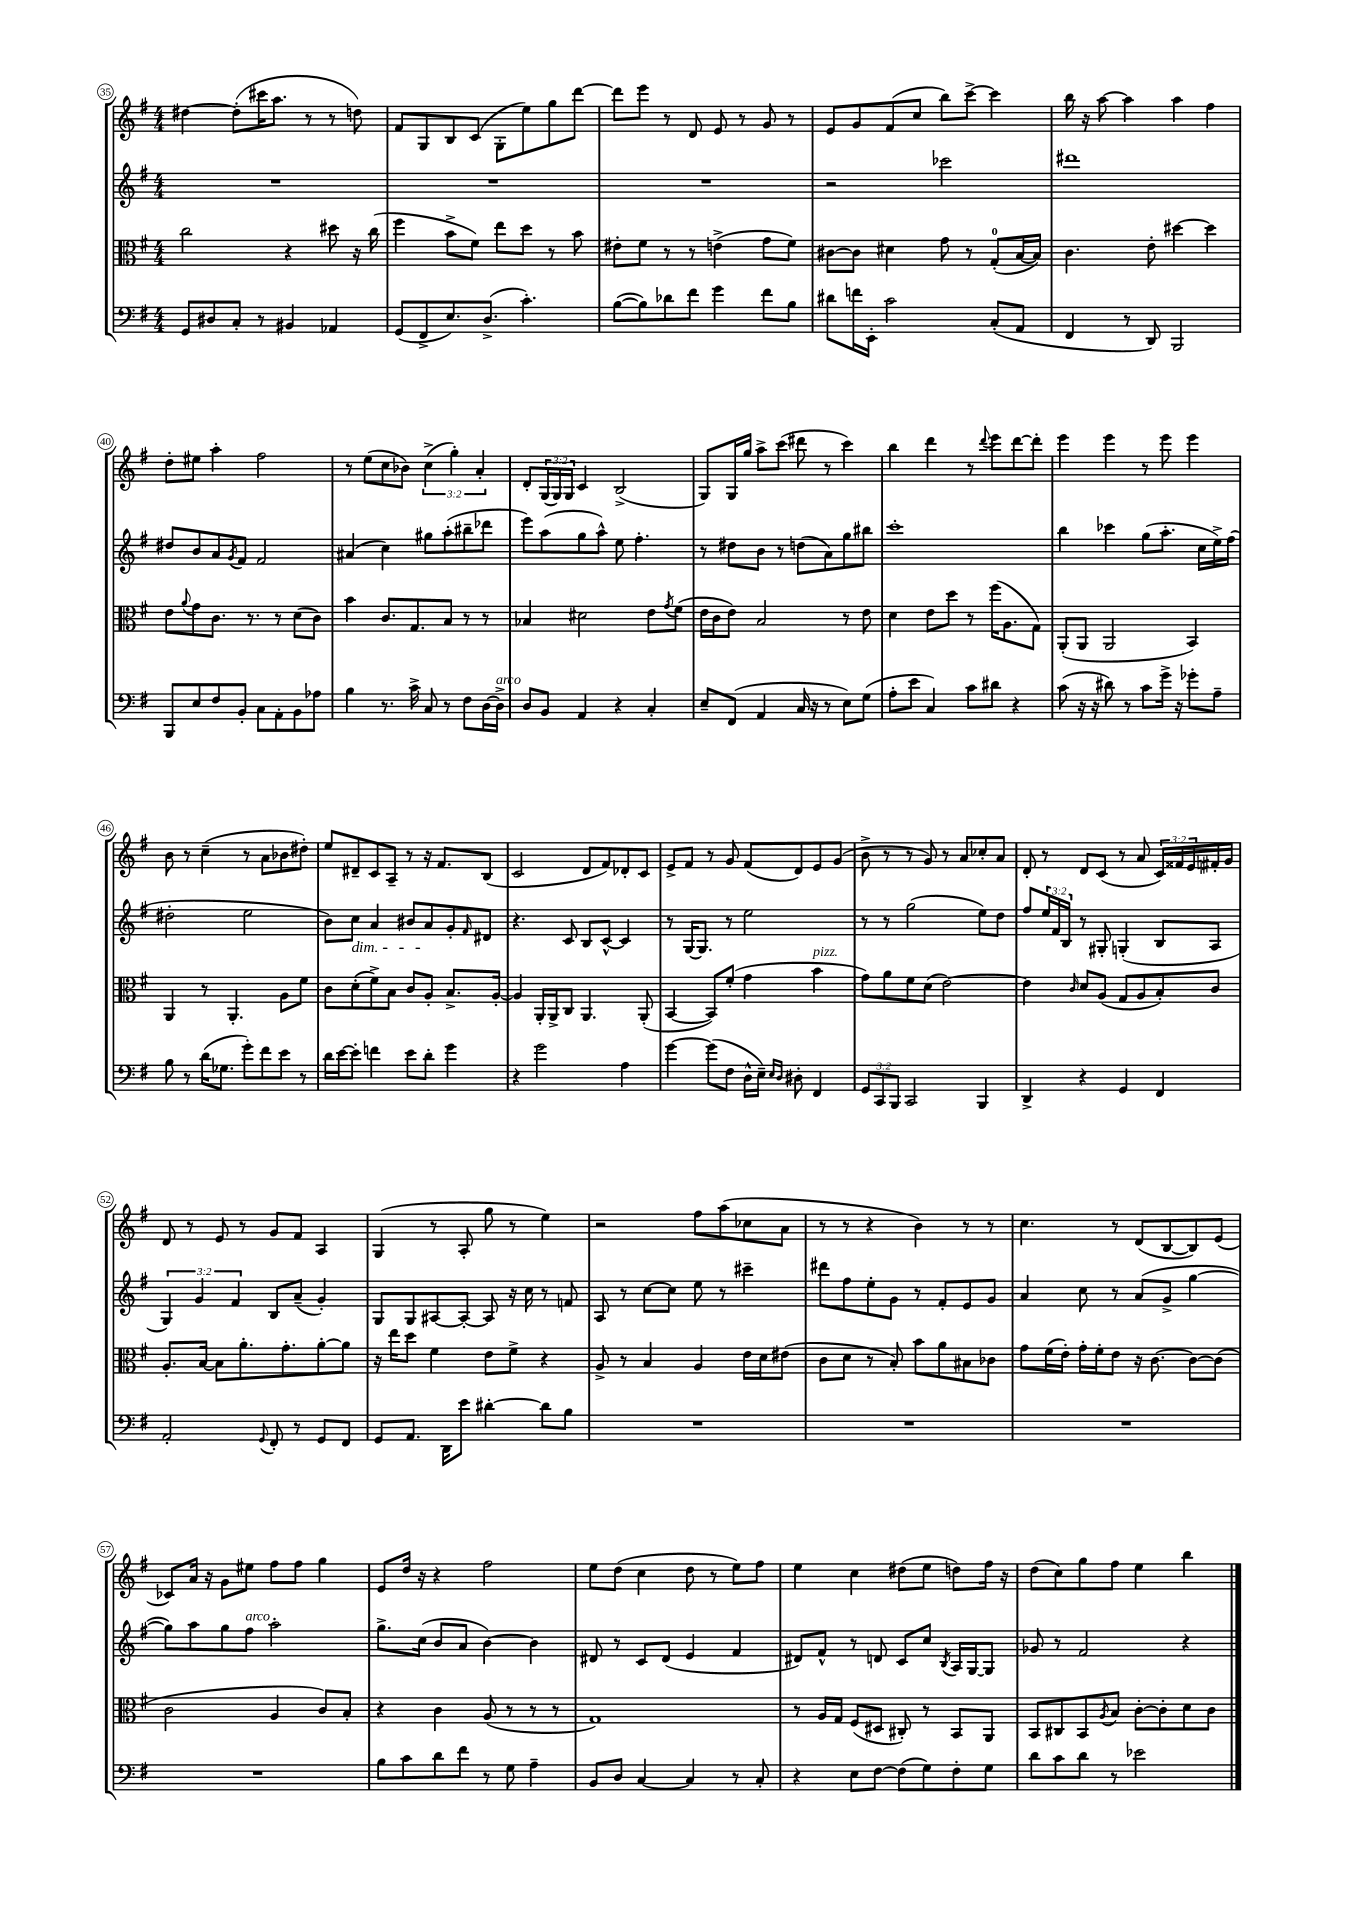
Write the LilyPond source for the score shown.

<<
\new StaffGroup <<
\new Staff = "s0" {
    \clef treble \key g \major \numericTimeSignature \time 4/4 \override Staff.TupletNumber.text = #tuplet-number::calc-fraction-text
    dis''4~ dis''8-.( cis'''16 a''8. r8 r8 d''8) |
    fis'8 g8 b8 c'8( g8-. e''8) g''8 d'''8~ |
    d'''8 e'''8 r8 d'8 e'8 r8 g'8 r8 |
    e'8 g'8 fis'8( c''8 b''8) c'''8~-> c'''4 |
    b''16 r16 a''8~ a''4 a''4 fis''4 |
    d''8-. eis''8 a''4-. fis''2 |
    r8 e''8( c''8 bes'8) \tuplet 3/2 { c''4->( g''4-.) a'4-. } |
    d'8-. \tuplet 3/2 { g16( g16) g16 } c'4 b2->( |
    g8) g16 g''16 a''8-> c'''8( dis'''8 r8 c'''4) |
    b''4 d'''4 r8 \appoggiatura { d'''8 } e'''8 d'''8~ d'''8-. |
    e'''4 e'''4 r8 e'''8 e'''4 |
    b'8 r8 c''4--( r8 a'8 bes'8 dis''8-.) |
    e''8 dis'8-- c'8 a8-- r8 r16 fis'8. b8( |
    c'2 d'8 fis'8) des'8-. c'8 |
    e'8-> fis'8 r8 g'8 fis'8( d'8) e'8 g'8( |
    b'8-> r8 r8 g'8) r8 a'8 ces''8-. a'8 |
    d'8-. r8 d'8 c'8( r8 a'8 \tuplet 3/2 { c'16) fisis'16 e'16 } fis'16-. g'16 |
    d'8 r8 e'8 r8 g'8 fis'8 a4 |
    g4( r8 a8-. g''8 r8 e''4) |
    r2 fis''8 a''8( ces''8 a'8 |
    r8 r8 r4 b'4) r8 r8 |
    c''4. r8 d'8( b8~ b8) e'8( |
    ces'8) a'16 r16 g'8 eis''8 fis''8 fis''8 g''4 |
    e'8 d''16 r16 r4 fis''2 |
    e''8 d''8( c''4 d''8 r8 e''8) fis''8 |
    e''4 c''4 dis''8( e''8 d''8) fis''16 r16 |
    d''8( c''8) g''8 fis''8 e''4 b''4 \bar "|." |
}
\new Staff = "s1" {
    \clef treble \key g \major \numericTimeSignature \time 4/4 \override Staff.TupletNumber.text = #tuplet-number::calc-fraction-text
    R1 |
    R1 |
    R1 |
    r2 ces'''2 |
    dis'''1 |
    dis''8 b'8 a'8 \acciaccatura { g'8 } fis'8 fis'2 |
    ais'4( c''4) gis''8 a''8-.( bis''8-- des'''8 |
    e'''8) a''8( g''8 a''8-^) e''8 fis''4.-. |
    r8 dis''8 b'8 r8 d''8( a'8) g''8 bis''8 |
    c'''1-. |
    b''4 ces'''4 g''8( a''8.-. c''16 e''16->) fis''16( |
    dis''2-. e''2 |
    b'8) c''8\dim a'4 bis'8 a'8\! g'8-. \grace { fis'16 } dis'8 |
    r4. c'8 b8 c'8~-^ c'4 |
    r8 g16~ g8. r8 e''2 |
    r8 r8 g''2( e''8) d''8 |
    fis''8 \tuplet 3/2 { e''16 fis'16 b16 } r8 gis8-. g4-.( b8 a8 |
    \tuplet 3/2 { g4) g'4 fis'4 } b8 a'8--( g'4-.) |
    g8 g8 ais8~ ais8~-. ais8 r16 c''16 r8 f'8 |
    a8 r8 c''8~ c''8 e''8 r8 cis'''4-- |
    dis'''8 fis''8 e''8-. g'8 r8 fis'8-. e'8 g'8 |
    a'4 c''8 r8 a'8( g'8-> g''4~ |
    g''8) a''8 g''8 fis''8^\markup { \italic "arco" } a''2-. |
    g''8.-> c''16( b'8 a'8 b'4~) b'4 |
    dis'8 r8 c'8 dis'8( e'4 fis'4 |
    dis'8) fis'8-^ r8 d'8 c'8 c''8 \acciaccatura { b8 } a16 g16~ g8 |
    ges'8 r8 fis'2 r4 \bar "|." |
}
\new Staff = "s2" {
    \clef alto \key g \major \numericTimeSignature \time 4/4
    c''2 r4 dis''8 r16 c''16( |
    fis''4 b'8-> fis'8) e''8 d''8 r8 b'8 |
    eis'8-. fis'8 r8 r8 e'4->( g'8 fis'8) |
    cis'8~ cis'8 dis'4 g'8 r8 g8-0-.( b16~ b16) |
    c'4. e'8-. dis''4~ dis''4 |
    e'8 \appoggiatura { a'8 } g'8 c'8. r8. r8 d'8( c'8) |
    b'4 c'8. g8. b8 r8 r8 |
    bes4 dis'2 e'8 \acciaccatura { g'8 } fis'8( |
    e'16 c'16 e'8) b2 r8 e'8 |
    d'4 e'8 d''8 r8 fis''16( a8. g8) |
    a,8-.( a,8 a,2 b,4) |
    a,4 r8 a,4.-. a8 fis'8 |
    c'8 d'8-.( fis'8->) b8 c'8 a8-. b8.-> a16~-. |
    a4 a,16-. a,16-> c8 a,4. a,8-.( |
    b,4~ b,8) fis'8-.( g'4 b'4^\markup { \italic "pizz." } |
    g'8) a'8 fis'8 d'8( e'2~) |
    e'4 \grace { c'16 } d'8 a8( g8 a8 b8-.) c'8 |
    a8.-. b16~ b8 a'8.-. g'8.-. a'8~-. a'8 |
    r16 e''16 d''8 fis'4 e'8 fis'8-> r4 |
    a8-> r8 b4 a4 e'16 d'16 eis'8( |
    c'8 d'8 r8 b8-.) b'8 a'8 bis8 ces'8 |
    g'8 fis'16( e'16-.) g'16-. fis'16-. e'8 r16 c'8.~ c'8~ c'8( |
    c'2 a4 c'8) b8-. |
    r4 c'4 a8( r8 r8 r8 |
    g1) |
    r8 a16 g16 fis8( dis8 cis8-.) r8 b,8 a,8 |
    b,8 cis8 b,8 \acciaccatura { a8 } b8 c'8~-. c'8-. d'8 c'8 \bar "|." |
}
\new Staff = "s3" {
    \clef bass \key g \major \numericTimeSignature \time 4/4 \override Staff.TupletNumber.text = #tuplet-number::calc-fraction-text
    g,8 dis8 c8-. r8 bis,4 aes,4 |
    g,8( fis,8-> e8.) d8.->( c'4.-.) |
    b8~( b8) des'8 fis'8 g'4 fis'8 b8 |
    dis'8 f'16 e,16-. c'2 c8-.( a,8 |
    fis,4 r8 d,8) b,,2 |
    b,,8 e8 fis8 b,8-. c8 a,8-. b,8 aes8 |
    b4 r8. c'16-> c8 r8 fis8 d16~ d16->^\markup { \italic "arco" } |
    d8 b,8 a,4 r4 c4-. |
    e8-- fis,8( a,4 c16 r16 r8 e8) g8( |
    a8-. e'8 c4) c'8 dis'8 r4 |
    c'8( r16 r16 dis'8) r8 c'8 g'16-> r16 ges'8-. a8-- |
    b8 r8 d'16( ges8. g'8-.) fis'8 e'8 r8 |
    d'16 e'16~ e'8-. f'4 e'8 d'8-. g'4 |
    r4 g'2 a4 |
    g'4~ g'8( fis8 d16-^ e16--) \grace { e16 d16 } dis8-. fis,4 |
    \tuplet 3/2 { g,8 c,8 b,,8 } c,2 b,,4 |
    d,4-> r4 g,4 fis,4 |
    a,2-. \appoggiatura { g,8 } fis,8-. r8 g,8 fis,8 |
    g,8 a,8. d,16 e'8 dis'4~-. dis'8 b8 |
    R1 |
    R1 |
    R1 |
    R1 |
    b8 c'8 d'8 fis'8 r8 g8 a4-- |
    b,8 d8 c4~ c4 r8 c8-. |
    r4 e8 fis8~ fis8( g8) fis8-. g8 |
    d'8 c'8 d'8 r8 ees'2 \bar "|." |
}
>>
>>
\layout { \context { \Score currentBarNumber = #35 \override BarNumber.stencil = #(make-stencil-circler 0.1 0.3 ly:text-interface::print) } }
